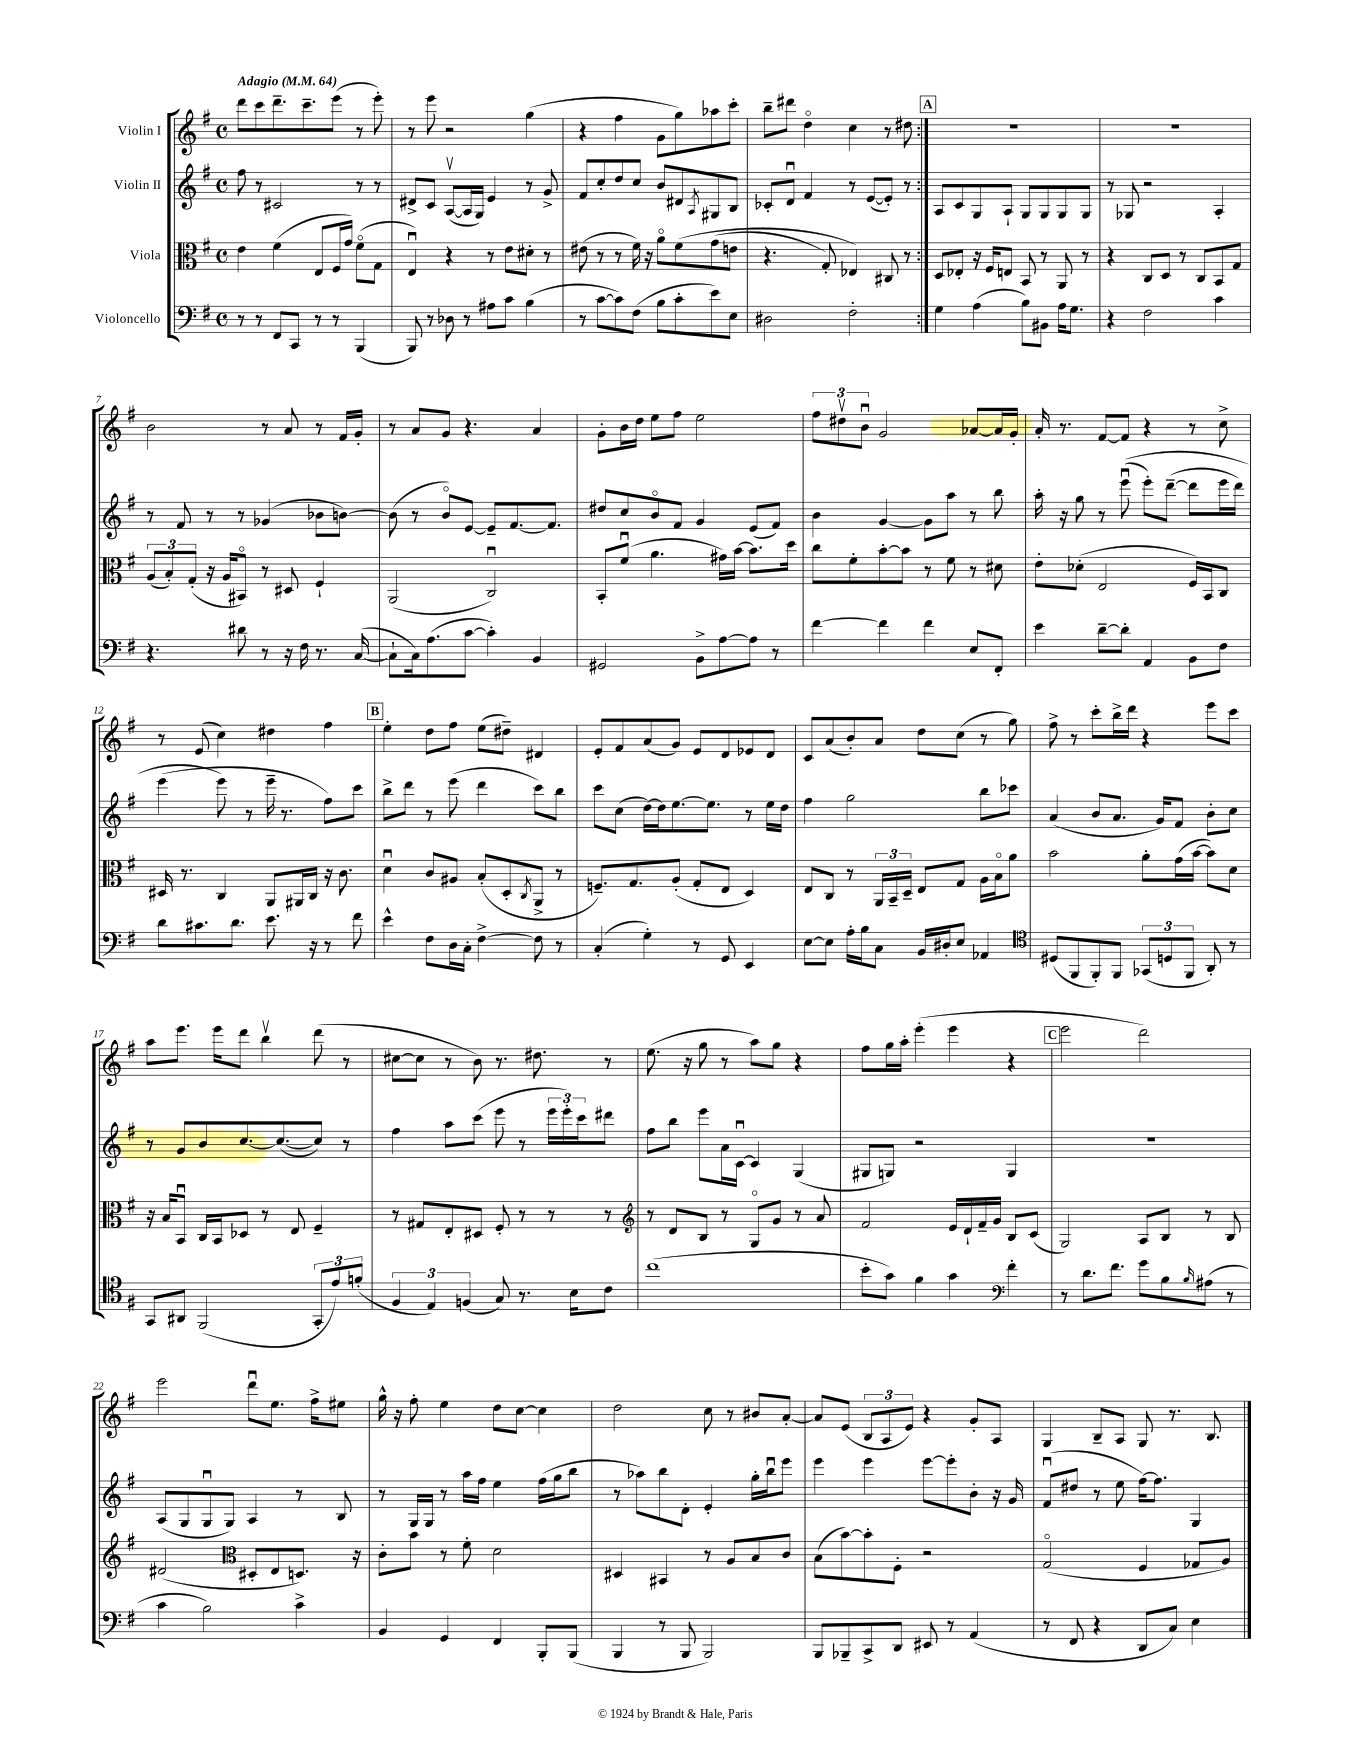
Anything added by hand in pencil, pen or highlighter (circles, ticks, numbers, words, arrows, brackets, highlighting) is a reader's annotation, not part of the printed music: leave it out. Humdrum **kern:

**kern	**kern	**kern	**kern
*staff4	*staff3	*staff2	*staff1
*clefF4	*clefC3	*clefG2	*clefG2
*k[f#]	*k[f#]	*k[f#]	*k[f#]
*M4/4	*M4/4	*M4/4	*M4/4
*met(c)	*met(c)	*met(c)	*met(c)
*MM64	*MM64	*MM64	*MM64
8r	4e	8ff#	8ddd
8r	.	8r	8ccc
8FF#	(4f#	2c#	8.ddd~
8CC	.	.	.
.	.	.	8.ccc~
8r	8E	.	.
8r	16F#	.	(8eee
.	16g)	.	.
(4BBB	(8f#o	8r	8r
.	8G	8r	8eee')
=	=	=	=
8BBB)	4Eu)	8d#^	8r
8r	.	8c	8eee
8D-	4r	([8Av	2r
8r	.	16A]	.
.	.	16G)	.
8A#	8r	4e	.
8c	8e	.	.
(4B	8d#'	8r	(4gg
.	8r	8g^	.
=	=	=	=
8r	(8e#	8f#	4r
[8c	8r	8cc'	.
8c])	8r	8dd	4ff#
(8F#	16f#)	8cc	.
.	16r	.	.
8B	8ao	8b	8g
8c'	&(8f#	8d#	8gg)
.	.	8qA	.
8e)	(8g	8G#	8aa-
8E	8e	8B	8ccc'
=	=	=	=
2D#	4.r	8c-'	8bb~
.	.	8du	8ddd#
.	.	4f#	4ddo
.	8G')	.	.
2F#'	4E-&)	8r	4cc
.	.	([8e	.
.	8C#	8e'])	8r
.	8r	8r	8dd#
=:|!	=:|!	=:|!	=:|!
4G	8D	8A	1r
.	8E-'	8c	.
(4A	16r	8G	.
.	16F#	.	.
.	8E	8A`	.
8B)	8BB	8G	.
8BB#	8r	8G	.
16A	8AA	8G	.
8.G	.	.	.
.	8r	8G	.
=	=	=	=
4r	4r	8r	1r
.	.	8G-	.
2F#	8C	2r	.
.	8D	.	.
.	8r	.	.
.	8C	.	.
4c	8BB	4A'	.
.	8G	.	.
=	=	=	=
4.r	(12A	8r	2b
.	12B')	.	.
.	.	8f#	.
.	(12G'	.	.
.	16r	8r	.
.	16A	.	.
8d#	8BB#o)	8r	.
8r	8r	(4g-	8r
16r	8D#	.	8a
16F#	.	.	.
8.r	4F#`	8b-	8r
.	.	[8b)	16f#
([16C	.	.	16g'
=	=	=	=
8C`]	(2AA	(8b]	8r
16C)	.	8r	8a
(8.A	.	.	.
.	.	8bo)	8g
[8c	.	[8e	4.r
4c'])	2Cu)	8e~]	.
.	.	[8.f#	.
4BB	.	.	4a
.	.	8.f#]	.
=	=	=	=
2GG#	8BB'	8dd#	8g'
.	(8f#u	8cc	16b
.	.	.	16dd
.	4.a	8bo	8ee
.	.	8f#	8ff#
8BB^	.	4g	2ee
[8A	16g#)	.	.
.	[16b	.	.
8A]	8.b]	(8e	.
8r	.	8f#)	.
.	16dd	.	.
=	=	=	=
[4f#	8cc	4b	12ff#
.	.	.	12dd#v
.	8f#'	.	.
.	.	.	12bu
4f#]	[8b'	[4g	2g
.	8b]	.	.
4f#	8r	8g]	.
.	8f#	8aa	.
8E	8r	8r	[8a-
8FF#'	8d#	8bb	16a-]
.	.	.	16g'
=	=	=	=
4e	8e'	16aa'	16a'
.	.	16r	8.r
.	(8d-'	8gg	.
[8d~	2E	8r	[8f#
8d']	.	&((8eeeu	8f#]
4AA	.	8eee')	4r
.	.	([8ddd~	.
8BB	16F#)	8ddd]	8r
.	16BB	.	.
8F#	8C	16eee	8cc^
.	.	16ddd)	.
=	=	=	=
8d	16D#	(4eee	8r
.	8.r	.	.
8.c#	.	.	(8e
.	4C	8eee&)	4cc)
8.d	.	.	.
.	.	8r	.
8.e	8AA	16eee~	4dd#
.	.	8.r	.
.	16AA#	.	.
16r	16C	.	.
8r	16r	8ff#)	4ff#
.	8.c	.	.
8f#	.	8ccc	.
=	=	=	=
4e^^	4du	8bb^	4ee'
.	.	8ddd	.
8F#	8c	8r	8dd
16D	8A#	(8eee	8ff#
16C'	.	.	.
[4F#^	(8B'	4ddd	(8ee
.	8D'	.	8dd#~)
.	8qC	.	.
8F#]	8AA^	8ccc)	4d#
8r	8r	8bb	.
=	=	=	=
(4C'	8.F~)	8ccc	8e'
.	.	(8cc	8f#
.	8.G	.	.
4G')	.	[16dd)	(8a
.	.	16dd]	.
.	(8A'	[8.ee	8g)
8r	8G'	.	8e
.	.	8.ee]	.
8GG	8E	.	8d
4EE	4D)	8r	8e-
.	.	16ee	8d
.	.	16dd	.
=	=	=	=
[8E	8E	4ff#	8c
8E]	8C	.	(8a
16A'	8r	2gg	8b')
16B	.	.	.
8C	24AA	.	8a
.	24BB~	.	.
.	24D~	.	.
16BB	8E	.	8dd
16D#'	.	.	.
8E	8G	.	(8cc
4AA-	16A	8bb	8r
.	16Bo	.	.
.	8a	8ccc-	8gg)
=	=	=	=
*clefC4	*	*	*
(8D#	2b	(4a	8ff#^
8FF#	.	.	8r
8FF#')	.	8b	8ccc'
8FF#	.	8.a	16bb^
.	.	.	16ddd
(12GG-	8a'	.	4r
.	.	16g)	.
12D	.	.	.
.	(16g	8f#	.
12FF#	.	.	.
.	[16b	.	.
8AA')	8b])	8b'	8eee
8r	8d	8cc	8ccc
=	=	=	=
8GG	16r	8r	8aa
.	16B	.	.
8AA#	8BBu	8g	8.eee
(2FF#	16C	8b	.
.	16BB	.	16eee
.	8D-	[8.cc	8ddd
.	8r	.	4bbv
.	.	(8.cc_	.
.	8E	.	.
12GG'	4F#~	8cc])	(8ddd
12e)	.	.	.
.	.	8r	8r
(12f'	.	.	.
=	=	=	=
6F#	8r	4ff#	[8cc#
.	8G#	.	8cc#]
6E)	.	.	.
.	8E'	8aa	8r
(6F	.	.	.
.	8D#	(8ccc	8b)
8G)	8F#'	8eee	8.r
8.r	8r	8r	.
.	.	.	8.dd#
.	8r	24eee	.
.	.	24eee')	.
16B	.	.	.
.	.	24ccc	.
8c	8r	8ddd#	8r
=	=	=	=
*	*clefG2	*	*
(1cc	8r	8ff#	(8.ee
.	8d	8bb	.
.	.	.	16r
.	8B	8eee	8gg
.	8r	16a	8r
.	.	[16cu	.
.	8Go	4c]	8aa)
.	8g	.	8gg
.	8r	(4G	4r
.	8a	.	.
=	=	=	=
8b'	2f#	8G#	8ff#
8g)	.	8G)	16gg
.	.	.	16aa'
4f#	.	2r	(4eee'
4g	16e	.	4eee
.	16d`	.	.
.	16f#~	.	.
.	16g	.	.
*clefF4	*	*	*
4f#'	8B	4G	4r
.	(8c	.	.
=	=	=	=
8r	2G)	1r	2eee
8.d	.	.	.
8.f#	.	.	.
8g	8A	.	2ddd)
8B	8B	.	.
16qqB	.	.	.
(8A#	8r	.	.
8r	8B	.	.
=	=	=	=
4c	(2d#	(8A	2eee
.	.	8G	.
2B)	.	8Gu	.
.	.	8G)	.
*	*clefC3	*	*
.	8D#'	4A	8dddu
.	8E	.	8.ee
4c^	8.D)	8r	.
.	.	.	16ff#^
.	.	8B	8ee#
.	16r	.	.
=	=	=	=
4BB	8c'	8r	16gg^^
.	.	.	16r
.	8b	16G	8ff#'
.	.	16G	.
4GG	8r	8r	4ee
.	8f#'	16aa	.
.	.	16ff#	.
4FF#	2d	4ee	8dd
.	.	.	[8cc
8BBB'	.	(16ff#	4cc]
.	.	16gg	.
(8BBB	.	8bb	.
=	=	=	=
4BBB	4D#	8r	2dd
.	.	8aa-)	.
8r	4BB#	8bb	.
8BBB	.	8d'	.
2BBB)	8r	4e'	8cc
.	8A	.	8r
.	8B	16gg'	8b#
.	.	16bbu	.
.	8c	8eee	[8a'
=	=	=	=
8BBB	(8B	4eee	8a]
8BBB-~	[8b)	.	(8e
8CC^	8b']	4eee	12B
.	.	.	12A
8DD	8F#'	.	.
.	.	.	12e)
8EE#	2r	[8eee	4r
8r	.	8eee']	.
(4AA	.	8b'	8g'
.	.	16r	8A
.	.	16g	.
=	=	=	=
8r	(2Go	(8f#u	4G
8FF#	.	8dd#	.
4r	.	8r	8B~
.	.	8ee	8A
8DD	4F#	[16ff#)	8G
.	.	8.ff#]	.
8C)	.	.	8.r
4E	8G-	4G	.
.	.	.	8.B
.	8A)	.	.
==	==	==	==
*-	*-	*-	*-
